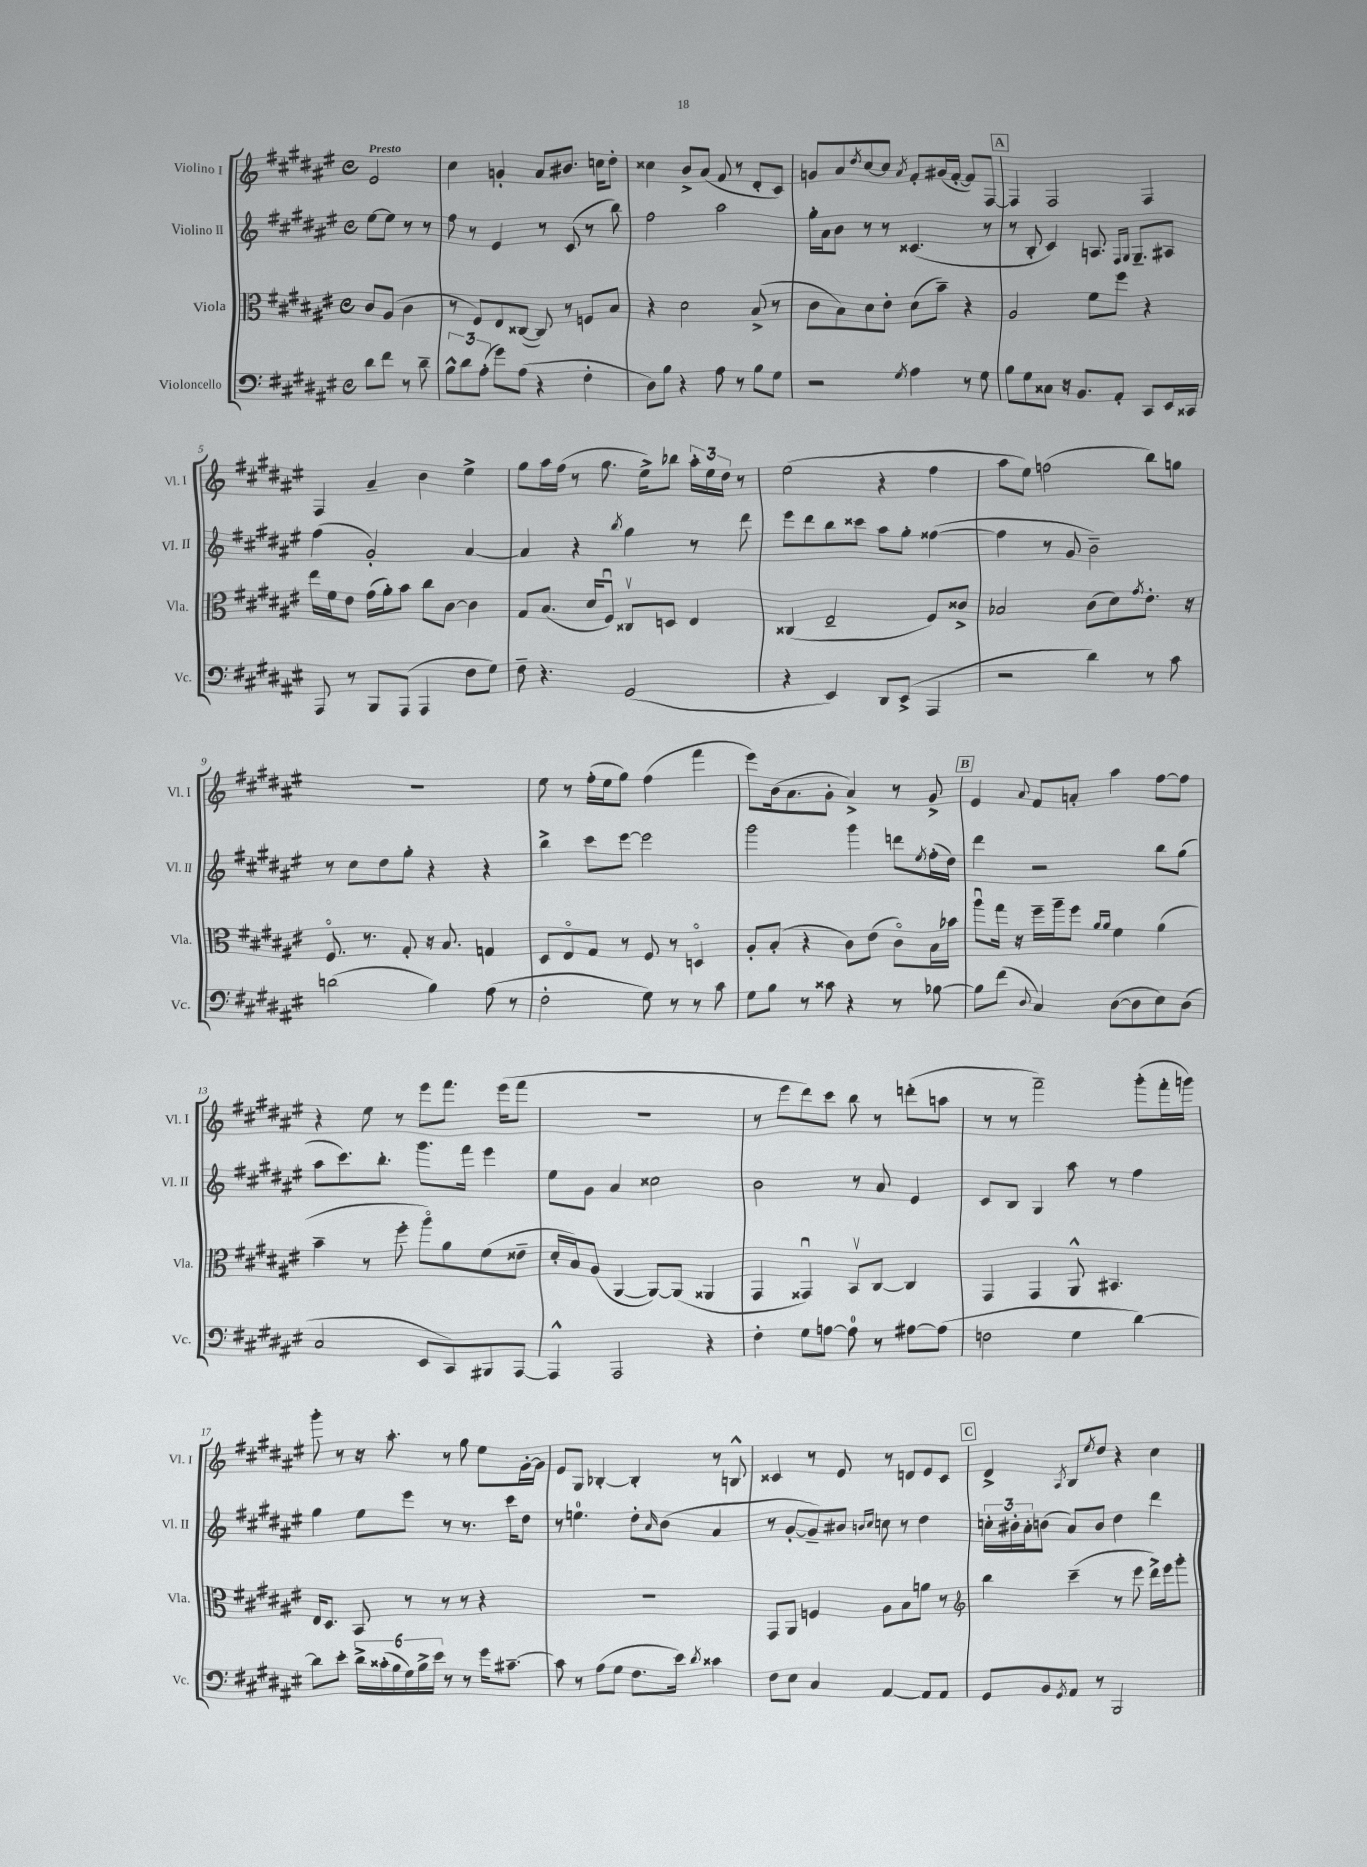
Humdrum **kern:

**kern	**kern	**kern	**kern
*staff4	*staff3	*staff2	*staff1
*clefF4	*clefC3	*clefG2	*clefG2
*k[f#c#g#d#a#e#]	*k[f#c#g#d#a#e#]	*k[f#c#g#d#a#e#]	*k[f#c#g#d#a#e#]
*M4/4	*M4/4	*M4/4	*M4/4
*met(c)	*met(c)	*met(c)	*met(c)
8d#\L	8c#/L	[8ee#\L	2e#/
8f#\J	(8A#/J	8ee#\]J	.
8r	4c#\	8r	.
8d#~\	.	8r	.
=	=	=	=
12B^^\L	8r	8ff#\	4cc#\
12d#\	.	.	.
.	8F#/L)	8r	.
(12A#'\J	.	.	.
8g#\L)	8E#/	4e#/	4g'/
(8A#\J	([8C##/J	.	.
4r	8C##/])	8r	8a#/L
.	8r	(8c#/	8.b#/J
4F#'\	8F/L	8r	.
.	.	.	16cc\LK
.	8B/J	8bb\)	8dd#'\J
=	=	=	=
8D#\L)	4r	2ff#\	4cc##\
8B\J	.	.	.
4r	2d#\	.	8b^/L
.	.	.	(8a#/J
8A#\	.	2aa#\	8f#/
8r	.	.	8r
8B\L	(8B^/	.	8d#'/L
8G#\J	8r	.	8c#/J)
=	=	=	=
2r	8c#\L	16gg#'\LL	8g/L
.	.	16a#\J	.
.	8B\)	8b\J	8a#/
.	.	.	8qdd#/
.	8d#\	8r	[8cc#/
.	8e#'\J	8r	8cc#/]J
8qG#/	.	.	8qa#/
4A#\	(8d#\L	(4.c##/	8f#'/L
.	8b~\J)	.	(16g#/L
.	.	.	[16f#'/JJ
8r	4r	.	8f#/]L)
8G#\	.	8r	[8F#/J
=	=	=	=
8B\L	2A#/	8r	4F#/]
8G#\	.	8B'/	.
8C##\J	.	4c#/)	2F#/
16r	.	.	.
8.BB/L	.	.	.
.	8f#\L	8.A/	.
8AA#'/J	8ff#\J	.	.
.	.	16qqF#/LL	.
.	.	16qqG#/JJ	.
.	.	8.G#~/L	.
8CC#/L	4r	.	4F#/
16EE#/L	.	8A#/J	.
16CC##/JJ	.	.	.
=	=	=	=
8AAA#/	16ee#\LL	(4ff#\	4F#/
.	16f#\J	.	.
8r	8e#\J	.	.
8BBB/L	(16g#\LL	2g#'/)	4a#~/
.	16a#'\J)	.	.
(8AAA#/J	8b\J	.	.
4AAA#/	8cc#\L	.	4b\
.	[8c#\J	.	.
8F#\L	4c#\]	[4a#/	4ee#^\
8G#\J)	.	.	.
=	=	=	=
8F#~\	8G#/L	4a#/]	8gg#\L
4.r	(8.B/J	.	16aa#\L
.	.	.	(16ff#\JJ
.	.	4r	8r
.	16d#/LK	.	.
.	8F#u/J)	.	8.gg#\
.	.	8qbb/	.
(2GG#/	8C##v/L	4gg#\	.
.	.	.	16ee#^\LK)
.	8D/J	.	8bb-\J
.	4E#/	8r	24aa#'\LL
.	.	.	24ee#\
.	.	.	24dd#\JJ
.	.	8ddd#\	8r
=	=	=	=
4r	(4C##/	8eee#\L	(2ee#\
.	.	8ddd#\	.
4EE#/)	2E#~/	8bb\	.
.	.	8ccc##\J	.
8DD#/L	.	8aa#\L	4r
(8EE#^/J	.	8gg#'\J	.
4AAA#/	8F#/L)	([4ff##\	4ff#\
.	8c##^/J	.	.
=	=	=	=
2r	2B-/	4ff##\]	8aa#\L
.	.	.	8ee#\J)
.	.	8r	(2ff\
.	.	8g#/	.
4d#\)	(8c#\L	2b~\)	.
.	8d#\)	.	.
.	8qg#/	.	.
8r	8.e#'\J	.	8bb\L)
8c#\	.	.	8gg\J
.	16r	.	.
=	=	=	=
(2d\	8.F#o/	8r	1r
.	.	8cc#\L	.
.	8.r	.	.
.	.	8dd#\	.
.	8G#'/	8gg#'\J	.
4B\)	16r	4r	.
.	8.B/	.	.
(8A#\	4G/	4r	.
8r	.	.	.
=	=	=	=
2F#'\	8D#/L	4bb^\	8ee#\
.	8E#o/	.	8r
.	8G#/J	8ccc#\L	(16ff#'\LL
.	.	.	16ee#\J
.	8r	[8eee#\J	8gg#\J)
8G#\)	8F#/	2eee#\]	(4ff#\
8r	8r	.	.
8r	4Do/	.	4fff#\
8c#\	.	.	.
=	=	=	=
8G#\L	8A#'/L	2ggg#\	8eee#\L)
8B\J	(8B'/J	.	(16b\k
.	.	.	8.a#\
8r	4r	.	.
8c##\	.	.	8g#'\J
4r	8c#\L)	4ggg#\	4a#^/)
.	(8e#\J	.	.
8r	8c#o\L)	8ddd\L	8r
.	.	8qee#/	.
[8B-\	16B\L	(16ff#'\L	8g#^/
.	16b-\JJ	16dd#\JJ)	.
=	=	=	=
8B-\]L	8aa#u\L	4ddd#\	4e#/
(8f#\J	16gg#\Jk	.	.
.	16r	.	.
8qqD#/	.	.	8qqa#/
4C#/)	16ff#~\LL	2r	8f#/L
.	16aa#~\J	.	.
.	8ff#\J	.	8a'/J
.	16qqa#/LL	.	.
.	16qqa#/JJ	.	.
([8D#\L	4f#\	.	4aa#\
8D#\]	.	.	.
8E#\)	(4a#\	8bb\L	[8ff#\L
(8D#\J	.	(8gg#\J	8ff#\]J
=	=	=	=
2C#/	4b~\	8aa#\L	4r
.	.	8.ccc#\)	.
.	8r	.	8ee#\
.	.	8.bb'\J	.
.	8ff#'\	.	8r
8EE#/L	8aa#o\L)	8.ggg#\L	8eee#\L
8CC#/)	8a#\	.	8.fff#\J
.	.	16fff#\Jk	.
8BBB#/	(8f#\	4eee#\	.
.	.	.	(16eee#\LK
[8AAA#/J	8e##~\J	.	8fff#\J
=	=	=	=
4AAA#^^/]	16d#'/LL	8ee#\L	1r
.	16B/J)	.	.
.	(8A#/J	8g#\J	.
2AAA#/	[4AA#/	4a#/	.
.	8AA#/_L)	2cc##\	.
.	(8AA#/]J	.	.
4r	4AA##/	.	.
=	=	=	=
4F#'\	4GG#/	2b\	8r
.	.	.	8eee#\L
8G#\L	4GG##u/)	.	8ddd#\)
[8A\J	.	.	8ccc#\J
8A\]	8BBv/L	8r	8bb\
8r	[8C#/J	8a#/	8r
[8A#\L	4C#/]	4e#/	(8ddd'\L
(8A#\]J	.	.	8aa\J
=	=	=	=
2F\	4GG#/	8c#/L	8r
.	.	8B/J	8r
.	4GG#/	4G#/	2fff#~\)
4G#\	8AA#^^/	8aa#\	.
.	4.BB#/	8r	.
[4d#\)	.	4ff#\	(8ggg#'\L
.	.	.	16fff#'\L
.	.	.	16ggg\JJ)
=	=	=	=
8d#\]L	16E#/LK	4gg#\	8ggg#'\
.	8.D#/J	.	.
8e#'\J	.	.	8r
24d#^\LL	8BB/	8ee#\L	16r
(24c##'\	.	.	.
.	.	.	8.aa#'\
24B\	.	.	.
24G#\)	8r	8eee#\J	.
24B^\	.	.	.
24e#\JJ	.	.	.
8r	8r	8r	8r
8r	8r	8.r	8gg#\
16g#\LK	4r	.	8ee#\L
[8.c#~\J	.	16ccc#\LK	.
.	.	8dd#\J	[16g#'\L
.	.	.	16g#\]JJ
=	=	=	=
8c#\]	1r	8r	8e#/L
8r	.	4.ee\	8G#/J
(8A#\L	.	.	[4B-'/
8G#\J	.	.	.
8.F#\L	.	8dd#'\L	4B-'/]
.	.	16qqa#/	.
.	.	(8b\J	.
16e#\Jk)	.	.	.
8qd#/	.	.	.
4c##\	.	4a#/	8r
.	.	.	8B^^/
=	=	=	=
8F#\L	8GG#/L	8r	4c##/
8E#\J	8AA#/J	[8g#'/L	.
4C#/	4F/	8g#~/])	8r
.	.	8b#/J	8e#/
.	.	16qqb/LL	.
.	.	16qqcc#/JJ	.
[4AA#/	8A#\L	8cc\	8r
.	8B\	8r	8d/L
8AA#/]L	8a\J	4dd#\	8e#/
8AA#/J	8r	.	8c##/J
=	=	=	=
*	*clefG2	*	*
8GG#/L	4bb\	24cc'\LL	4d#^/
.	.	24b#'\	.
.	.	24a#'\J	.
8BB/	.	(8b\J	.
8qGG#/	.	.	8qA#/
8AA#/J	(4ccc#~\	8a#/L)	8B/L
.	.	.	8qee#/
8r	.	8b/J	8dd#/J
2BBB/	8r	4dd#\	4r
.	8eee#\	.	.
.	16ddd#^\LL)	4ddd#\	4cc#\
.	16eee#\J	.	.
.	8ggg#'\J	.	.
==	==	==	==
*-	*-	*-	*-
